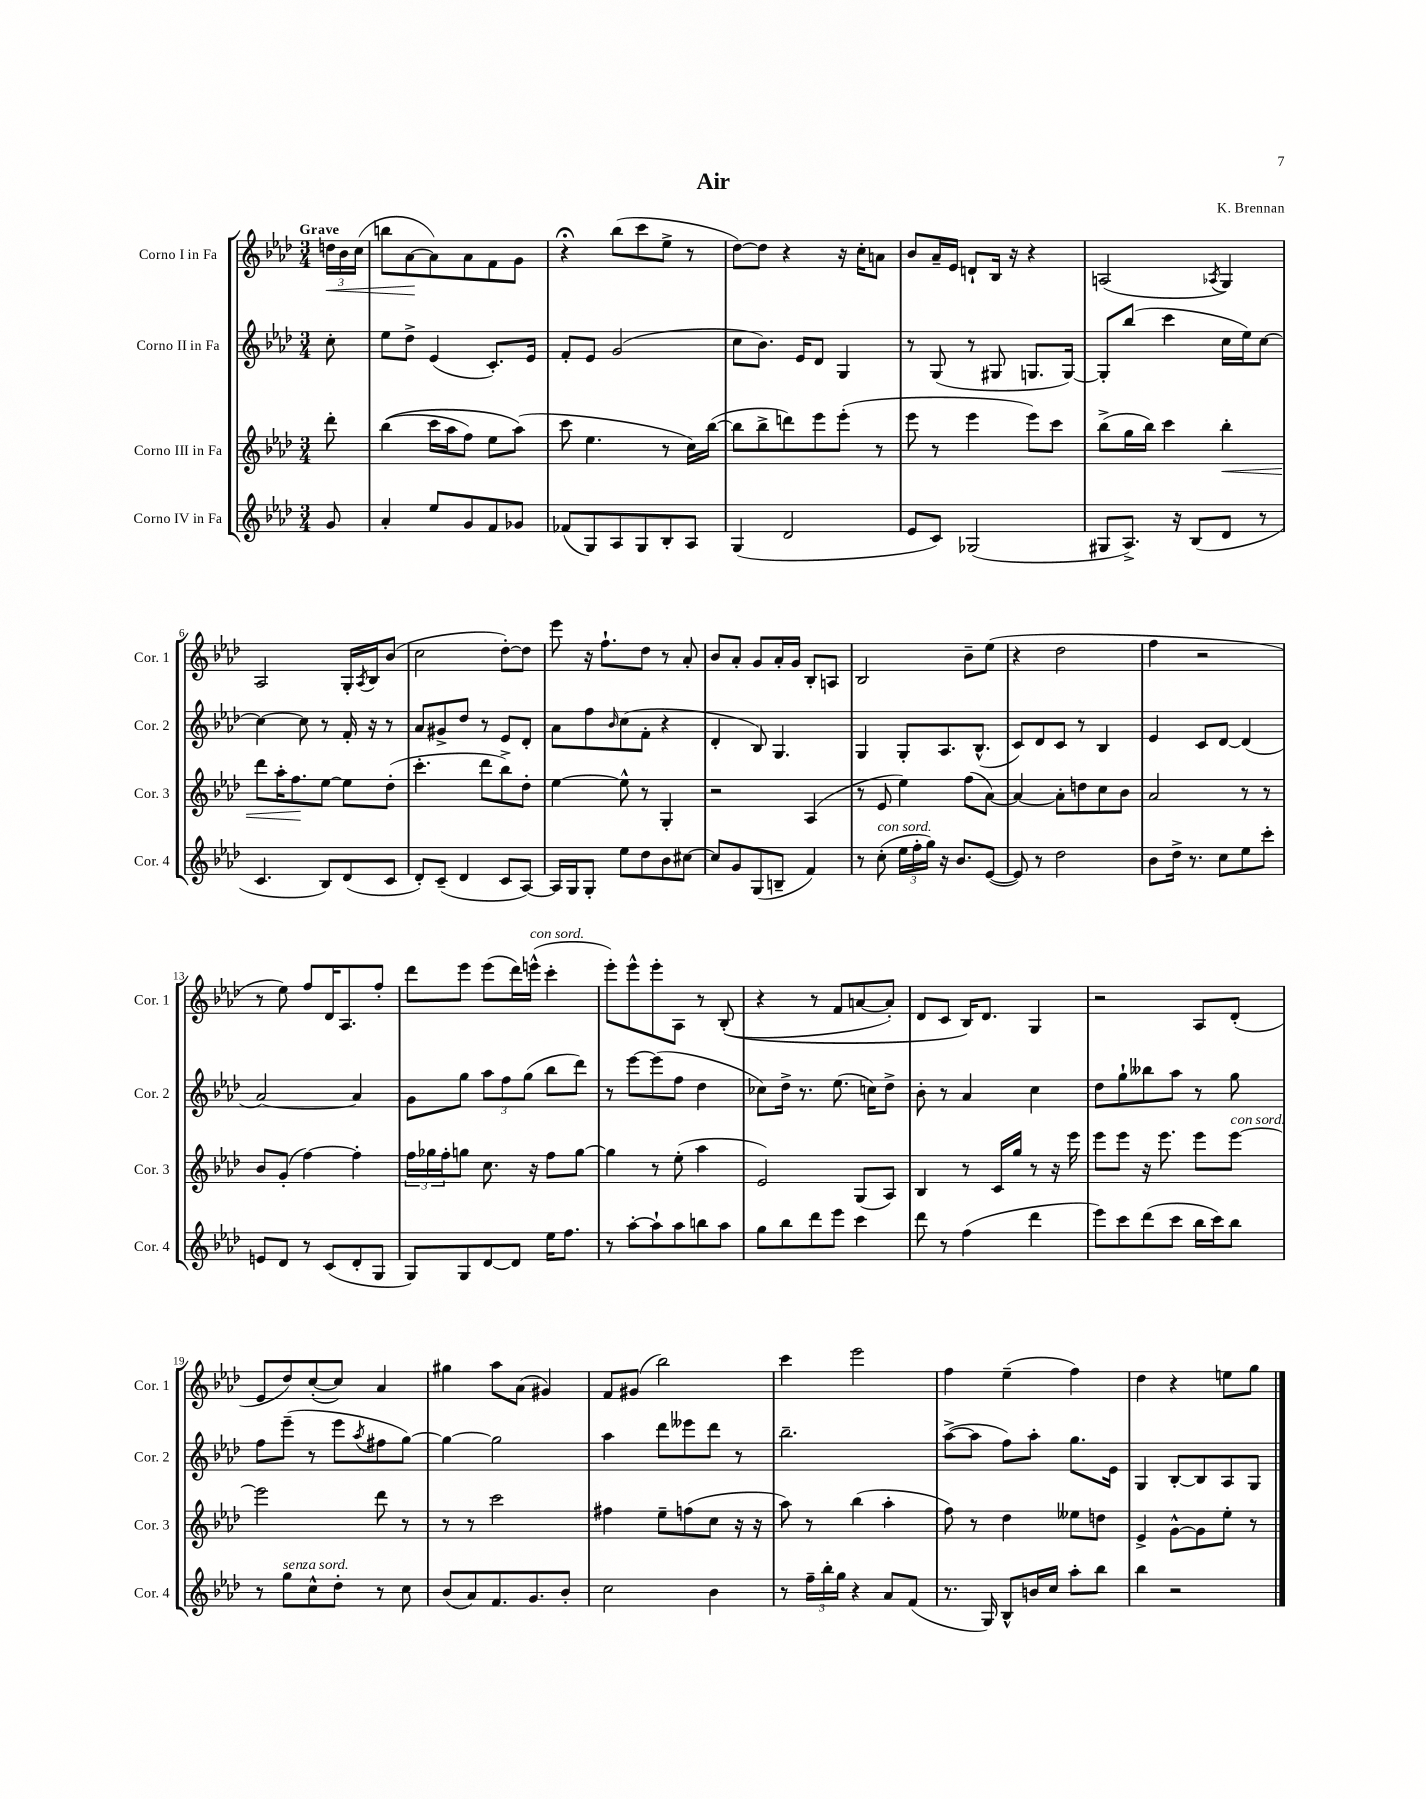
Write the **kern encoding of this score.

**kern	**kern	**dynam	**kern	**kern	**dynam
*part4	*part3	*part3	*part2	*part1	*part1
*staff4	*staff3	*staff3	*staff2	*staff1	*staff1
*I"Corno IV in Fa	*I"Corno III in Fa	*	*I"Corno II in Fa	*I"Corno I in Fa	*
*I'Cor. 4	*I'Cor. 3	*	*I'Cor. 2	*I'Cor. 1	*
*clefG2	*clefG2	*	*clefG2	*clefG2	*
*k[b-e-a-d-]	*k[b-e-a-d-]	*	*k[b-e-a-d-]	*k[b-e-a-d-]	*
*M3/4	*M3/4	*	*M3/4	*M3/4	*
=	=	=	=	=	=
!	!	!	!	!LO:TX:a:B:t=Grave	!
!	!	!	!	!	!LO:HP:b
8g/	8ddd-'\	.	8cc'\	24ddn\LL	<
.	.	.	.	24b-\	.
.	.	.	.	(24cc\JJ	.
=1	=1	=1	=1	=1	=1
4a-'/	((4bb-\	.	8ee-\L	8bbn\L	.
.	.	.	8dd-^\J	[8a-\	.
8ee-/L	16ccc\LL	.	(4e-/	8a-\])	[
.	16aa-\J	.	.	.	.
8g/	8ff\J)	.	.	8a-\	.
8f/	8ee-\L	.	8.c'/L)	8f\	.
8g-X/J	(8aa-\J)	.	.	8g\J	.
.	.	.	16e-/Jk	.	.
=2	=2	=2	=2	=2	=2
(8f-X/L	8ccc\	.	8f'/L	4r;<	.
8G/)	4.ee-\	.	8e-/J	.	.
8A-/	.	.	(2g/	(8bb-\L	.
8G/	.	.	.	8ccc\	.
8B-'/	8r	.	.	8ee-^\J	.
8A-/J	16cc\LL)	.	.	8r	.
.	([16bb-\JJ	.	.	.	.
=3	=3	=3	=3	=3	=3
(4G/	8bb-\L]	.	8cc\L	[8dd-\L)	.
.	8bb-^\	.	8.b-\J)	8dd-\J]	.
2d-/	8dddn\)	.	.	4r	.
.	.	.	16e-/KL	.	.
.	8eee-\	.	8d-/J	.	.
.	(8eee-'\J	.	4G/	16r	.
.	.	.	.	16cc'\KL	.
.	8r	.	.	8an\J	.
=4	=4	=4	=4	=4	=4
8e-/L	8eee-\	.	8r	8b-/L	.
8c/J)	8r	.	(8G/	16a-~/L	.
.	.	.	.	16e-/JJ	.
(2G-X/	4eee-\	.	8r	8dn`/L	.
.	.	.	8G#X/	16B-/Jk	.
.	.	.	.	16r	.
.	8eee-\L)	.	8.Gn/L	4r	.
.	8ccc\J	.	.	.	.
.	.	.	[16G/Jk)	.	.
=5	=5	=5	=5	=5	=5
8G#X/L	(8bb-^\L	.	8G'/L]	(2An/	.
8.A-^/J)	16gg\L	.	(8bb-/J	.	.
.	16bb-\JJ)	.	.	.	.
.	4ccc\	.	4ccc\	.	.
16r	.	.	.	.	.
(8B-/L	.	.	.	.	.
.	.	.	.	8qA-X/	.
!	!	!LO:HP:b	!	!	!
8d-/J	4bb-'\	<	16cc\LL	4G/)	.
.	.	.	16ee-\J)	.	.
8r	.	.	[8cc\J	.	.
!!LO:LB:g=z
=6	=6	=6	=6	=6	=6
4.c/	8ddd-\L	.	4cc\_	2A-/	.
.	16aa-'\K	.	.	.	.
.	8.ff\	.	.	.	.
.	.	.	8cc\]	.	.
8B-/L)	[8ee-\J	[	8r	.	.
(8d-/	8ee-\L]	.	16f'/	16G'/LL	.
.	.	.	.	8qA-/	.
.	.	.	16r	16B-/J	.
8c/J	(8dd-'\J	.	8r	(8b-/J	.
=7	=7	=7	=7	=7	=7
8d-'/L)	4.ccc'\	.	8a-/L	2cc\	.
(8c~/J	.	.	8g#X^/	.	.
4d-/	.	.	8dd-/J	.	.
.	8ddd-\L	.	8r	.	.
8c/L	8bb-^\)	.	8e-/L	[8dd-'\L)	.
[8A-/J)	8dd-'\J	.	8d-'/J	8dd-\J]	.
=8	=8	=8	=8	=8	=8
16A-/LL]	[4ee-\	.	8a-\L	8eee-\	.
16G/J	.	.	.	.	.
8G'/J	.	.	8ff\	16r	.
.	.	.	.	8.ff`\L	.
.	.	.	16qqb-/	.	.
8ee-\L	8ee-^^\]	.	(8cc\	.	.
8dd-\	8r	.	8f'\J	8dd-\J	.
8b-\	4G'/	.	4r	8r	.
[8cc#X\J	.	.	.	8a-'/	.
=9	=9	=9	=9	=9	=9
8cc#/L]	2r	.	4d-'/	8b-/L	.
8g/	.	.	.	8a-'/J	.
(8G/	.	.	8B-/)	8g/L	.
8Bn~/J	.	.	4.G/	16a-'/L	.
.	.	.	.	16g/JJ	.
4f/)	(4A-/	.	.	8B-'/L	.
.	.	.	.	8An/J	.
=10	=10	=10	=10	=10	=10
8r	8r	.	4G/	2B-/	.
!LO:TX:a:i:t=con sord.	!	!	!	!	!
(8cc'\	8e-/	.	.	.	.
24ee-\LL	4ee-\)	.	8G'/L	.	.
24ff'\	.	.	.	.	.
24gg\JJ)	.	.	.	.	.
16r	.	.	8.A-/	.	.
8.b-/L	.	.	.	.	.
.	(8ff\L	.	.	8b-~\L	.
.	.	.	(8.B-^^/J	.	.
([8e-/J	[8a-\J)	.	.	(8ee-\J	.
=11	=11	=11	=11	=11	=11
8e-/])	4a-/_	.	8c/L)	4r	.
8r	.	.	8d-/	.	.
2dd-\	8a-'\L]	.	8c/J	2dd-\	.
.	8ddn\	.	8r	.	.
.	8cc\	.	4B-/	.	.
.	8b-\J	.	.	.	.
=12	=12	=12	=12	=12	=12
8b-\L	2a-/	.	4e-/	4ff\	.
16dd-^\Jk	.	.	.	.	.
8.r	.	.	.	.	.
.	.	.	8c/L	2r	.
8cc\L	.	.	[8d-/J	.	.
8ee-\	8r	.	(4d-/]	.	.
8ccc'\J	8r	.	.	.	.
!!LO:LB:g=z
=13	=13	=13	=13	=13	=13
8en/L	8b-/L	.	[2a-/)	8r	.
8d-/J	(8g'/J	.	.	8ee-\)	.
8r	[4ff\)	.	.	8ff/L	.
(8c/L	.	.	.	16d-/K	.
.	.	.	.	8.A-/	.
8d-'/	4ff'\]	.	4a-/]	.	.
8G/J	.	.	.	8ff'/J	.
=14	=14	=14	=14	=14	=14
8G/L)	24ff\LL	.	8g\L	8ddd-\L	.
.	24gg-X\	.	.	.	.
.	24ff'\J	.	.	.	.
8G/	8ggn\J	.	8gg\J	8eee-\J	.
[8d-/	8.cc\	.	12aa-\L	(8eee-\L	.
.	.	.	12ff\	.	.
8d-/J]	.	.	.	16ddd-\L)	.
.	.	.	(12gg\J	.	.
!	!	!	!	!LO:TX:a:i:t=con sord.	!
.	16r	.	.	(16eeen^^\JJ	.
16ee-\KL	8ff\L	.	8bb-\L	4ccc'\	.
8.ff\J	.	.	.	.	.
.	[8gg\J	.	8ddd-\J)	.	.
=15	=15	=15	=15	=15	=15
8r	4gg\]	.	8r	8eee-'\L)	.
[8aa-'\L	.	.	[8eee-\L	8eee-^^\	.
8aa-`\]	8r	.	(8eee-\]	8eee-'\	.
8aa-\	(8ee-'\	.	8ff\J	8A-\J	.
8bbn\	4aa-\	.	4dd-\	8r	.
8aa-\J	.	.	.	((8B-'/	.
=16	=16	=16	=16	=16	=16
8gg\L	2e-/)	.	8cc-X\L)	4r	.
8bb-\	.	.	16dd-^\Jk	.	.
.	.	.	8.r	.	.
8ddd-\	.	.	.	8r	.
8eee-\J	.	.	(8.ee-\	8f/L	.
4ccc\	(8G/L	.	.	[8an/	.
.	.	.	16ccn\KL)	.	.
.	8A-/J)	.	8dd-^\J	8a'/J])	.
=17	=17	=17	=17	=17	=17
8ddd-\	4B-/	.	8b-'\	8d-/L	.
8r	.	.	8r	8c/J	.
(4ff\	8r	.	4a-/	16B-/KL)	.
.	.	.	.	8.d-/J	.
.	16c/LL	.	.	.	.
.	16gg/JJ	.	.	.	.
4ddd-\	8r	.	4cc\	4G/	.
.	16r	.	.	.	.
.	16eee-\	.	.	.	.
=18	=18	=18	=18	=18	=18
8eee-\L)	8eee-\L	.	8dd-\L	2r	.
8ccc\	8eee-\J	.	8gg`\	.	.
(8ddd-\	16r	.	8bb--X\	.	.
.	8.eee-\	.	.	.	.
8ccc\J	.	.	8aa-\J	.	.
16bb-\LL	8eee-\L	.	8r	8A-/L	.
16ccc\J)	.	.	.	.	.
!	!LO:TX:a:i:t=con sord.	!	!	!	!
8bb-\J	[8eee-\J	.	8gg\	(8d-'/J	.
!!LO:LB:g=z
=19	=19	=19	=19	=19	=19
8r	2eee-\]	.	8ff\L	8e-/L	.
!LO:TX:a:i:t=senza sord.	!	!	!	!	!
8gg\L	.	.	(8eee-~\J	8dd-/)	.
8cc^^\	.	.	8r	([8cc'/	.
8dd-'\J	.	.	8eee-\L	8cc/J])	.
.	.	.	8qaa-/	.	.
8r	8ddd-\	.	8ff#X\	4a-/	.
8cc\	8r	.	[8gg\J)	.	.
=20	=20	=20	=20	=20	=20
(8b-/L	8r	.	4gg\_	4gg#X\	.
8a-/)	8r	.	.	.	.
8.f/	2ccc\	.	2gg\]	8aa-\L	.
.	.	.	.	(8a-\J	.
8.g/	.	.	.	.	.
.	.	.	.	4g#X/)	.
8b-'/J	.	.	.	.	.
=21	=21	=21	=21	=21	=21
2cc\	4ff#X\	.	4aa-\	8f/L	.
.	.	.	.	(8g#X/J	.
.	8ee-~\L	.	8ddd-\L	2bb-\)	.
.	(8ffn\	.	8eee--X\	.	.
4b-\	8cc\J	.	8ddd-\J	.	.
.	16r	.	8r	.	.
.	16r	.	.	.	.
=22	=22	=22	=22	=22	=22
8r	8aa-\)	.	2.bb-~\	4ccc\	.
24ff~\LL	8r	.	.	.	.
24bb-'\	.	.	.	.	.
24gg\JJ	.	.	.	.	.
4r	(4bb-\	.	.	2eee-\	.
8a-/L	4aa-'\	.	.	.	.
(8f/J	.	.	.	.	.
=23	=23	=23	=23	=23	=23
8.r	8ff\)	.	([8aa-^\L	4ff\	.
.	8r	.	8aa-\J]	.	.
16G/)	.	.	.	.	.
8B-^^/L	4dd-\	.	8ff\L)	(4ee-~\	.
16bn/L	.	.	8aa-'\J	.	.
16cc/JJ	.	.	.	.	.
8aa-'\L	8ee--X\L	.	8.gg\L	4ff\)	.
8bb-\J	8ddn\J	.	.	.	.
.	.	.	16e-\Jk	.	.
=24	=24	=24	=24	=24	=24
4bb-\	4e-^/	.	4G/	4dd-\	.
2r	[8g^^\L	.	[8B-'/L	4r	.
.	8g\]	.	8B-/]	.	.
.	8ee-'\J	.	8A-/	8een\L	.
.	8r	.	8G/J	8gg\J	.
==	==	==	==	==	==
*-	*-	*-	*-	*-	*-
